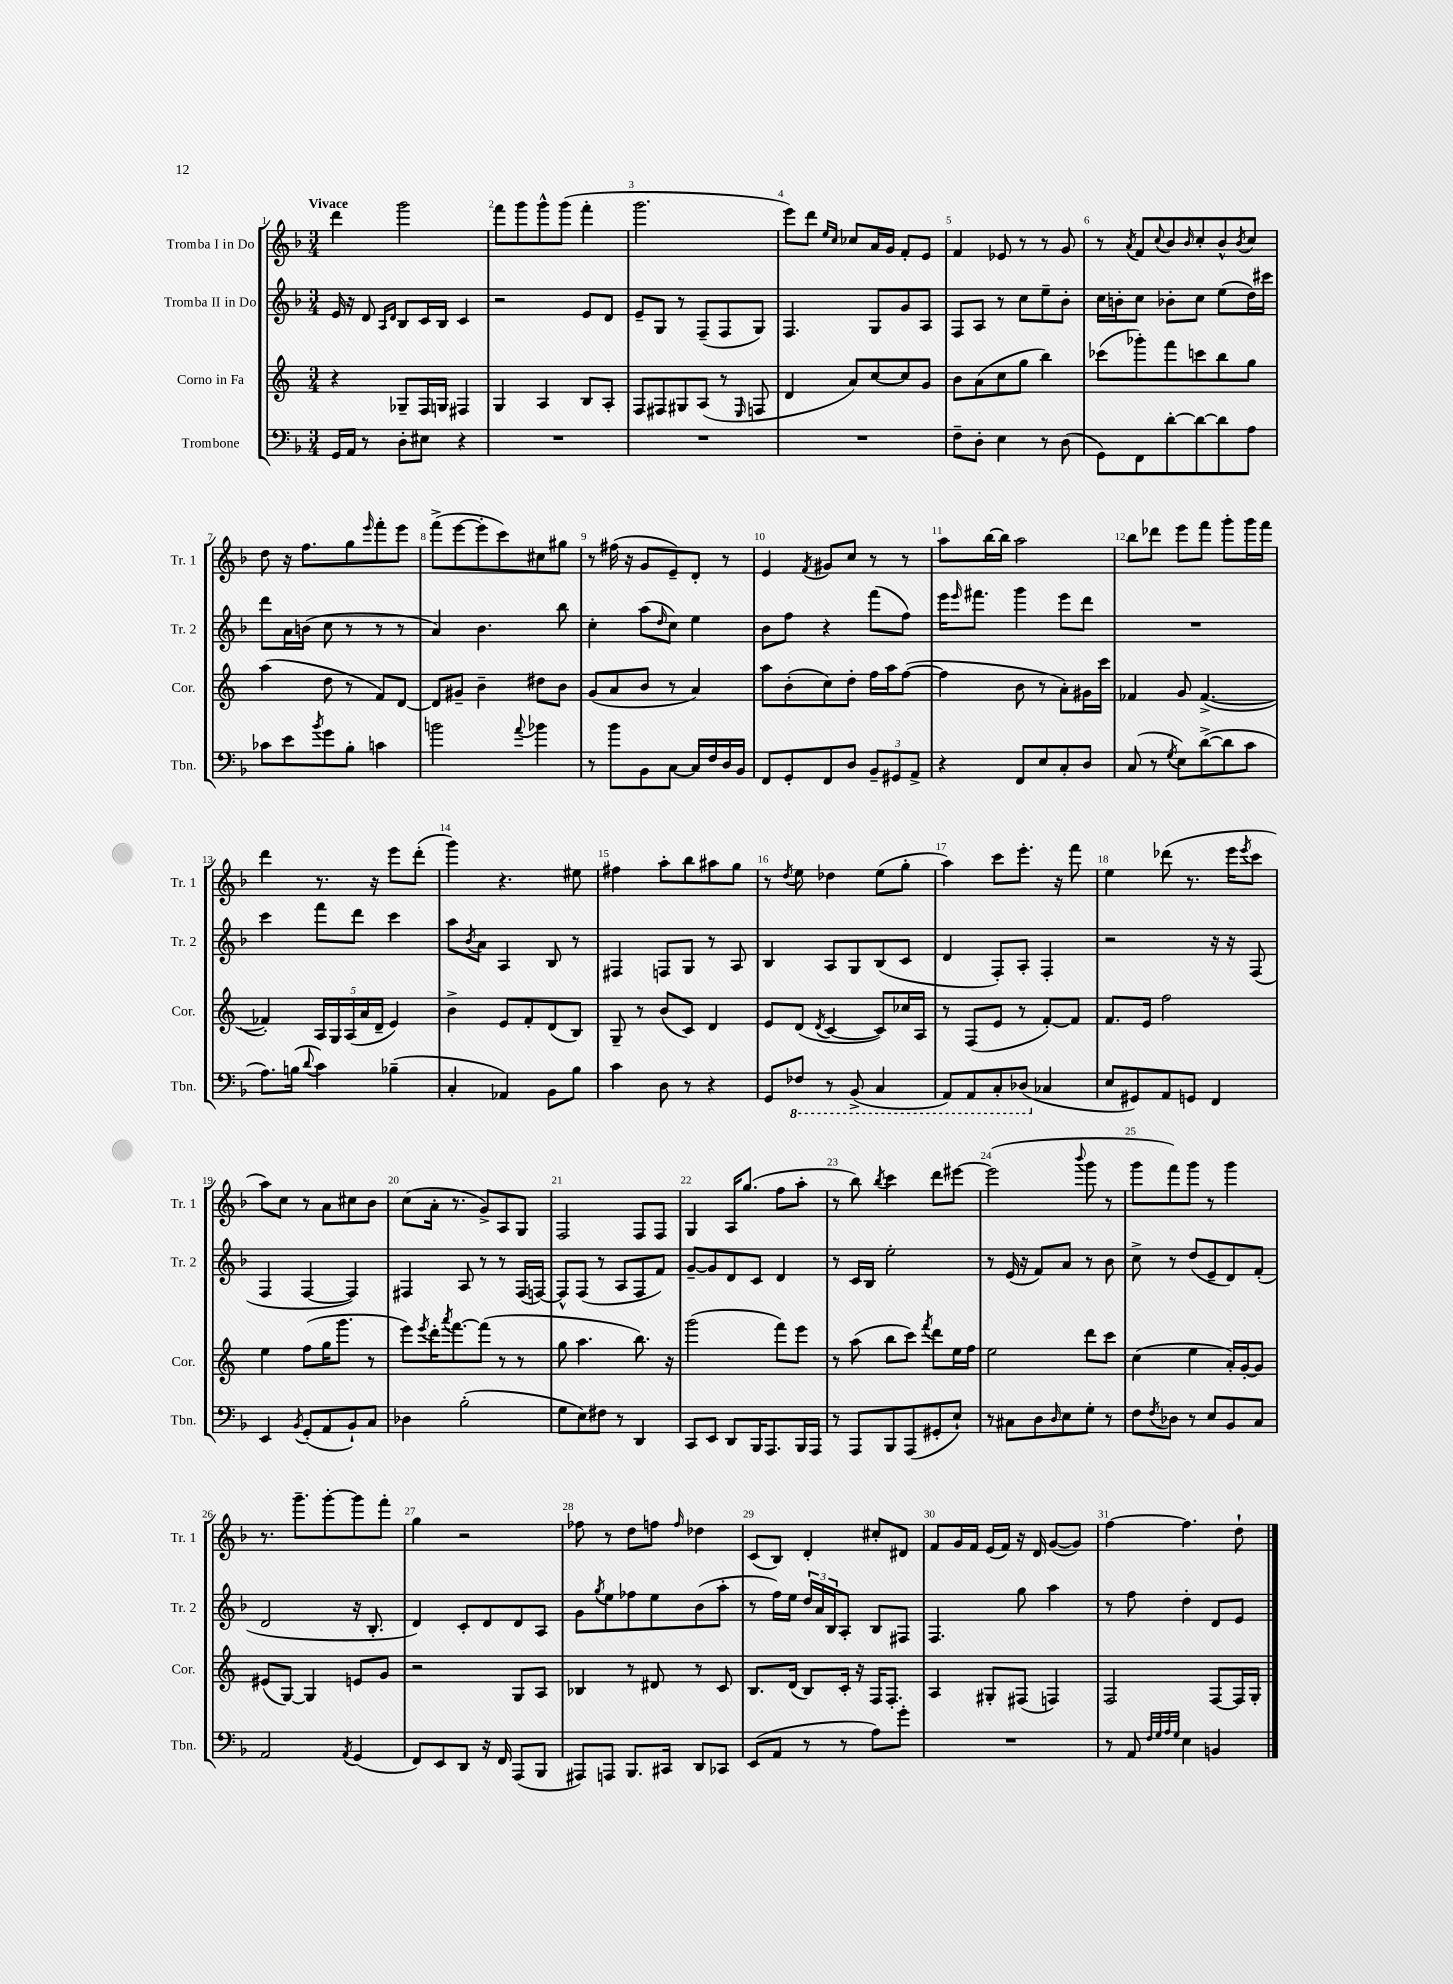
<<
\new StaffGroup <<
\new Staff = "s0" \with { instrumentName = "Tromba I in Do" shortInstrumentName = "Tr. 1" } {
    \clef treble \key f \major \numericTimeSignature \time 3/4 \tempo "Vivace"
    d'''4 g'''2 |
    f'''8 g'''8 g'''8-^ g'''8( f'''4-. |
    g'''2. |
    e'''8) d'''8 \grace { e''16 c''16 } ces''8 a'16 g'16 f'8-. e'8 |
    f'4 ees'8 r8 r8 g'8 |
    r8 \acciaccatura { a'8 } f'8 \appoggiatura { c''8 } bes'8 \grace { bes'16 } c''8-. bes'8-^ \acciaccatura { bes'8 } c''8 |
    d''8 r16 f''8. g''8 \grace { e'''16 } f'''8-. e'''8 |
    f'''8->( e'''8~ e'''8-. c'''8) cis''8 gis''8 |
    r8 fis''16( r16 g'8 e'8--) d'8-. r8 |
    e'4 \acciaccatura { f'8 } gis'8 c''8 r8 r8 |
    a''8 bes''16~ bes''16 a''2 |
    bes''8 des'''8 e'''8 f'''8 g'''8-. g'''16 f'''16 |
    d'''4 r8. r16 e'''8 d'''8-.( |
    g'''4) r4. eis''8 |
    fis''4 a''8-. bes''8 ais''8 g''8 |
    r8 \acciaccatura { d''8 } e''8 des''4 e''8( g''8-. |
    a''4) c'''8 e'''8.-. r16 f'''8 |
    e''4 des'''8( r8. e'''16 \acciaccatura { e'''8 } c'''8 |
    a''8) c''8 r8 a'8 cis''8 bes'8 |
    c''8( a'16-. r8. g'8->) a8 g8 |
    f2 f8 f8 |
    g4 a16 g''8.( f''8 a''8-. |
    r8 bes''8) \acciaccatura { bes''8 } c'''4 d'''8 eis'''8~ |
    eis'''2( \appoggiatura { bes'''8 } g'''8 r8 |
    g'''8 f'''8) g'''8 r8 g'''4 |
    r8. g'''8.-- g'''8~-. g'''8 f'''8-. |
    g''4 r2 |
    fes''8 r8 d''8 f''8 \grace { f''16 } des''4 |
    c'8( bes8) d'4-. cis''8-. dis'8 |
    f'8 g'16 f'16 e'16( f'16) r16 d'16 g'8~( g'8) |
    f''4~ f''4. d''8-! \bar "|." |
}
\new Staff = "s1" \with { instrumentName = "Tromba II in Do" shortInstrumentName = "Tr. 2" } {
    \clef treble \key f \major \numericTimeSignature \time 3/4
    e'16 r16 d'8 \grace { a16 d'16 } bes8 c'16 bes16 c'4 |
    r2 e'8 d'8 |
    e'8-- g8 r8 f8--( f8 g8) |
    f4. g8 g'8 a8 |
    f8 a8 r8 c''8 e''8-- bes'8-. |
    c''16 b'16-. c''8 bes'8-. c''8 e''8( d''16) cis'''16 |
    d'''8 a'16 b'16( c''8 r8 r8 r8 |
    a'4) bes'4. bes''8 |
    c''4-. a''8( \grace { d''16 } c''8) e''4 |
    bes'8 f''8 r4 f'''8( f''8) |
    e'''16 \grace { e'''16 } fis'''8. g'''4 e'''8 d'''8 |
    R2. |
    c'''4 f'''8 d'''8 c'''4 |
    a''8 \acciaccatura { bes'8 } a'8 a4 bes8 r8 |
    fis4 f8 g8 r8 a8 |
    bes4 a8 g8 bes8( c'8 |
    d'4 f8-.) a8-. f4-. |
    r2 r16 r16 f8( |
    f4 f4~ f4) |
    fis4 a8 r8 r8 fis16( f16~) |
    f8-^ f8( r8 a8 f8 f'8) |
    g'8~-- g'8 d'8 c'8 d'4 |
    r8 c'16 bes16 e''2-. |
    r8 e'16( r16 f'8) a'8 r8 bes'8 |
    c''8-> r8 d''8( e'8-- d'8) f'8-.( |
    d'2 r16 bes8.-. |
    d'4) c'8-. d'8 d'8 a8 |
    g'8 \acciaccatura { g''8 } e''8 fes''8 e''8 bes'8( a''8-. |
    r8 f''16) e''16 \tuplet 3/2 { d''16 a'16 bes16 } a8-. bes8 fis8 |
    f4. g''8 a''4 |
    r8 f''8 d''4-. d'8 e'8 \bar "|." |
}
\new Staff = "s2" \with { instrumentName = "Corno in Fa" shortInstrumentName = "Cor." } {
    \clef treble \key c \major \numericTimeSignature \time 3/4
    r4 ges8-- f16 g16 fis4 |
    g4 a4 b8 a8-. |
    f8 fis8 gis8 a8( r8 \grace { e16 } f8 |
    d'4 a'8) c''8~ c''8 g'8 |
    b'8 a'8( c''8 g''8 b''4) |
    ces'''8( ges'''8-.) f'''8 c'''8 b''8 g''8 |
    a''4( d''8 r8 f'8) d'8~ |
    d'8 gis'8-- b'4-- dis''8 b'8 |
    g'8( a'8 b'8 r8 a'4) |
    a''8 b'8-.( c''8) d''8-. f''16 a''16 f''8~( |
    f''4 b'8 r8 a'8-.) gis'16 c'''16 |
    fes'4 g'8 fes'4.~->( |
    fes'4-.) \tuplet 5/4 { a16 g16 a16( a'16 d'16-- } e'4) |
    b'4-> e'8 f'8-. d'8( b8) |
    g8-- r8 b'8( c'8) d'4 |
    e'8 d'8( \acciaccatura { d'8 } c'4~ c'8) ces''16 a16 |
    r8 f8( e'8 r8 f'8~-.) f'8 |
    f'8. e'16 f''2 |
    e''4 f''8( g''16 g'''8. r8 |
    e'''8) \acciaccatura { e'''8 } d'''16-. \acciaccatura { a'''8 } f'''8.~ f'''8( r8 r8 |
    g''8 a''4. b''8.) r16 |
    g'''2( f'''8) e'''8 |
    r8 a''8( b''8 c'''8) \acciaccatura { f'''8 } d'''8 e''16 f''16 |
    e''2 d'''8 c'''8 |
    c''4( e''4 a'16-.) g'16~-. g'8 |
    eis'8( g8~) g4 e'8 g'8 |
    r2 g8 a8 |
    bes4 r8 dis'8 r8 c'8 |
    b8. d'16( b8) c'16-. r16 f16 f8.-. |
    a4 gis8-. fis8( f4) |
    f2 f8~ f16 g16-. \bar "|." |
}
\new Staff = "s3" \with { instrumentName = "Trombone" shortInstrumentName = "Tbn." } {
    \clef bass \key f \major \numericTimeSignature \time 3/4
    g,16 a,16 r8 d8-. eis8 r4 |
    R2. |
    R2. |
    R2. |
    f8-- d8-. e4 r8 d8( |
    g,8) f,8 d'8~-. d'8~ d'8 a8 |
    ces'8 e'8 \acciaccatura { bes'8 } g'8 bes8-. c'4 |
    b'2 \appoggiatura { a'8 } bes'4 |
    r8 bes'8 bes,8 c8~ c16 f16 d16 bes,16 |
    f,8 g,8-. f,8 d8 \tuplet 3/2 { bes,8-- gis,8 a,8-> } |
    r4 f,8 e8 c8-. d8 |
    c8( r8 \acciaccatura { g8 } e8) d'8~->( d'8 c'8 |
    a8.) b16( \appoggiatura { d'8 } c'4) bes4--( |
    c4-. aes,4) bes,8 bes8 |
    c'4 d8 r8 r4 |
    g,8 \ottava #-1 fes,8 r8 bes,,8->( c,4 |
    a,,8) a,,8 c,8-. des,8( \ottava #0 ces4 |
    e8 gis,8) a,8 g,8 f,4 |
    e,4 \acciaccatura { bes,8 } g,8-.( a,8 bes,8-!) c8 |
    des4 bes2-.( |
    g8 e8) fis8 r8 d,4 |
    c,8 e,8 d,8 bes,,16 a,,8. bes,,16 a,,16 |
    r8 a,,8 bes,,8 a,,8( gis,8-. e8-!) |
    r8 cis8 d8 \grace { d16 } e8 g8-. r8 |
    f8 \acciaccatura { f8 } des8 r8 e8 bes,8 c8 |
    a,2 \acciaccatura { a,8 } g,4( |
    f,8) e,8 d,8 r16 f,16 a,,8( bes,,8 |
    ais,,8) a,,8 bes,,8. cis,16 d,8 ces,8 |
    e,8( a,8 r8 r8 a8) g'8-. |
    R2. |
    r8 a,8 \grace { f32 g32 a32 g32 } e4 b,4 \bar "|." |
}
>>
>>
\layout { \context { \Score \override BarNumber.break-visibility = ##(#f #t #t) barNumberVisibility = #all-bar-numbers-visible } }
